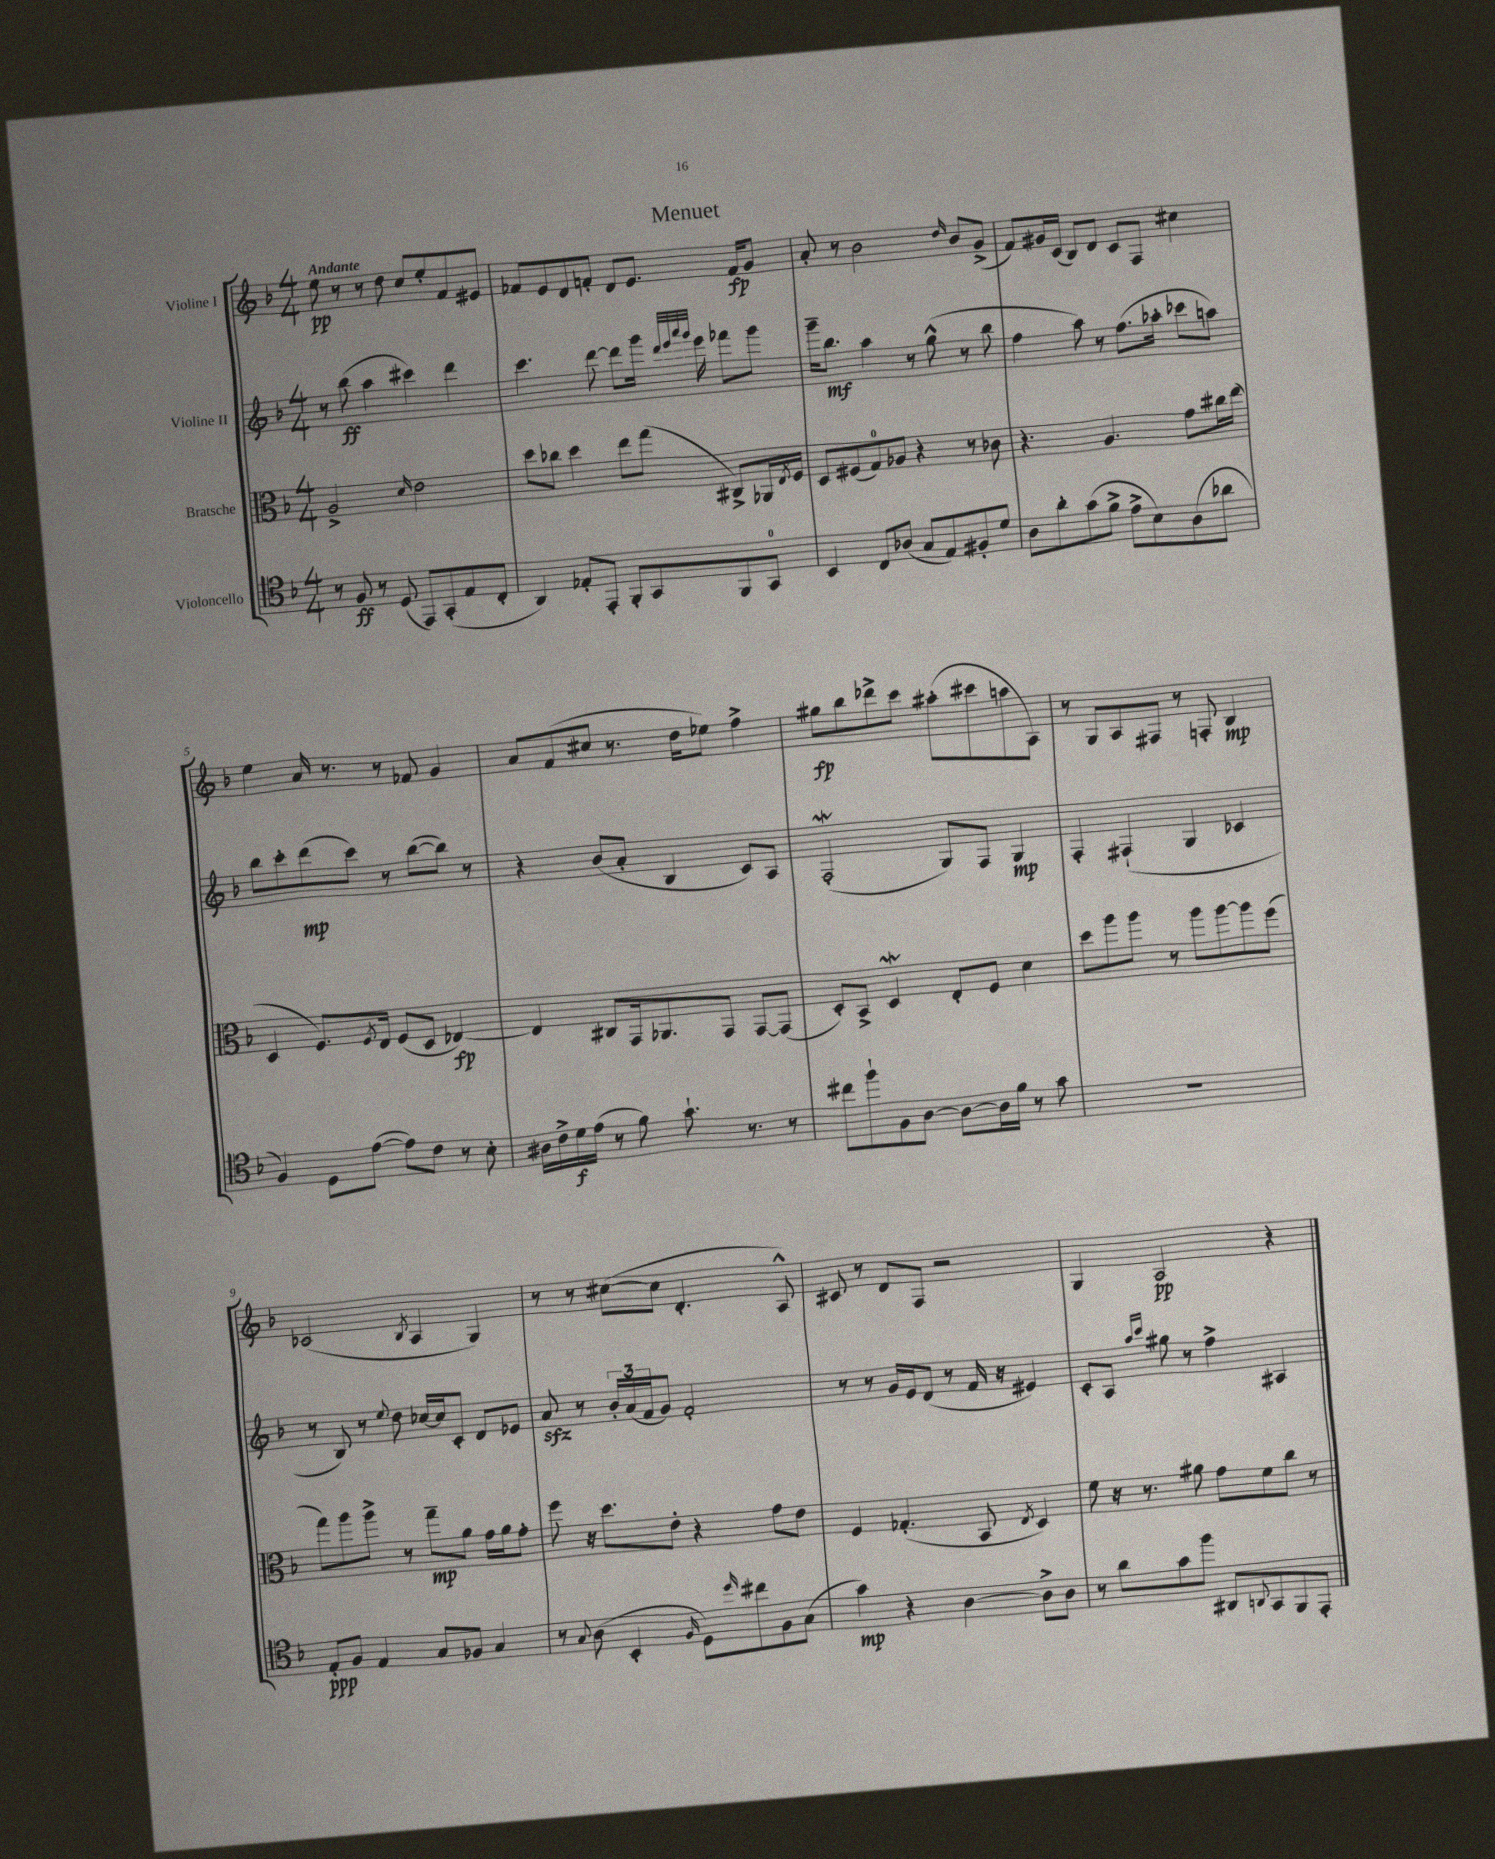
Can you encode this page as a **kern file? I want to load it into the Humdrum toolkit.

**kern	**kern	**kern	**kern
*staff4	*staff3	*staff2	*staff1
*clefC4	*clefC3	*clefG2	*clefG2
*k[b-]	*k[b-]	*k[b-]	*k[b-]
*M4/4	*M4/4	*M4/4	*M4/4
8r	2A^	8r	8ee
8F	.	(8bb-	8r
8r	.	4aa	8r
(8D	.	.	8dd
.	16qqd	.	.
8EE)	2e	4ccc#)	8cc
(8GG'	.	.	8ee'
8E	.	4ddd	8f
8C'	.	.	8e#
=	=	=	=
4AA)	8dd	4.ccc	8f-
.	8cc-	.	8e
8E-'	4dd	.	8d
8EE'	.	[8ddd	8f'
8FF'	8ee	8ddd]	8d
8GG	(8gg	16ggg	8.e
.	.	32qqddd	.
.	.	32qqeee	.
.	.	32qqaaa	.
.	.	32qqggg	.
.	.	16eee	.
8FF	8C#^)	8fff-	.
.	.	.	16f
8GG	16AA-	8ggg	8g
.	8qE	.	.
.	16F	.	.
=	=	=	=
4BB-	8D	16ggg~	8a'
.	.	8.bb-	.
.	(8F#	.	8r
8C	8G)	4aa	2b-
(8A-	8A-	.	.
8G	4r	8r	.
8E)	.	(8gg^^	.
.	.	.	16qqdd
8F#'	8r	8r	8b-
8d	8c-	8bb-	(8g^
=	=	=	=
8A	4.r	4ff	8f)
8a'	.	.	16g#
.	.	.	(16c
(8g	.	8aa)	8B-)
8f^	4.A	8r	8d
8e^	.	(8.ff	8c
8B-)	.	.	8F
.	.	16aa-'	.
(8A	8g	8ccc-	4cc#
8a-	16cc#	8aa)	.
.	(16ee	.	.
=	=	=	=
4F)	4D	8bb-	4ee
.	.	8ccc'	.
8D	8.F)	(8ddd	16a
.	.	.	8.r
([8e	.	8ccc)	.
.	8qF	.	.
.	16E	.	.
8e])	(8F	8r	8r
8c	8D	([8bb-	8f-
8r	[4E-)	8bb-])	4g
8B-'	.	8r	.
=	=	=	=
16A#	4E-]	4r	8a
16c^	.	.	.
16d	.	.	(8f
(16e	.	.	.
8r	8C#	(8b-	8cc#
8f)	16GG	8a'	8.r
.	8.AA-	.	.
8.g`	.	4B-	.
.	.	.	16dd
.	8GG	.	8ee-)
8.r	.	.	.
.	[8GG	8c)	4ff^
8r	(8GG]	8A	.
=	=	=	=
8cc#	8D')	(2F'	8gg#
8ff`	8BB-^	.	8bb-
8F	4D	.	8ddd-^
[8A	.	.	8ccc
8A_	8E'	8G)	(8aa#'
16A]	8F	8F	8ccc#
16f	.	.	.
8r	4d	4G	8aa
8g	.	.	8A)
=	=	=	=
1r	8dd	4F'	8r
.	8aa	.	8G
.	8aa	(4F#`	8A
.	8r	.	8F#
.	8aa	4G	8r
.	[8aa	.	8F'
.	8aa]	4c-	4B-
.	(8ff	.	.
=	=	=	=
8E'	8gg)	8r	(2c-
8F	8aa	8B-)	.
4E	8aa^	8r	.
.	.	8qqee	.
.	8r	8dd	.
.	.	.	8qB-
8G	8gg~	[16cc-	4A
.	.	16cc-]	.
8F-	8a	8c'	.
4G	16g	8d	4G)
.	16a	.	.
.	8g'	8e-	.
=	=	=	=
8r	8ff	8a	8r
8qqG	.	.	.
(8A	16r	8r	8r
.	8.dd	.	.
4BB-'	.	24b-'	([8cc#
.	.	(24a	.
.	.	24f	.
.	8e'	8g)	8cc#]
16qqF	.	.	.
8D)	4r	2f'	4.d'
16qqdd	.	.	.
8cc#	.	.	.
8F	8g	.	.
(8G	8e	.	8A^^)
=	=	=	=
4g)	4F	8r	8c#
.	.	8r	8r
4r	(4.G-'	16g	8d
.	.	16e	.
.	.	(8d	8F
[4A	.	8r	2r
.	8BB-	16f	.
.	.	16r	.
.	8qE	.	.
8A^]	4D)	4e#)	.
8A	.	.	.
=	=	=	=
8r	8f	8c'	4G
8a	16r	8A	.
.	8.r	.	.
.	.	16qqaa	.
.	.	16qqccc	.
8g	.	8gg#	2A
8ff	8a#	8r	.
8AA#	8g	4ff^	.
8qqAA	.	.	.
8GG	8f	.	.
8FF	8cc	4A#	4r
8EE'	8r	.	.
==	==	==	==
*-	*-	*-	*-
